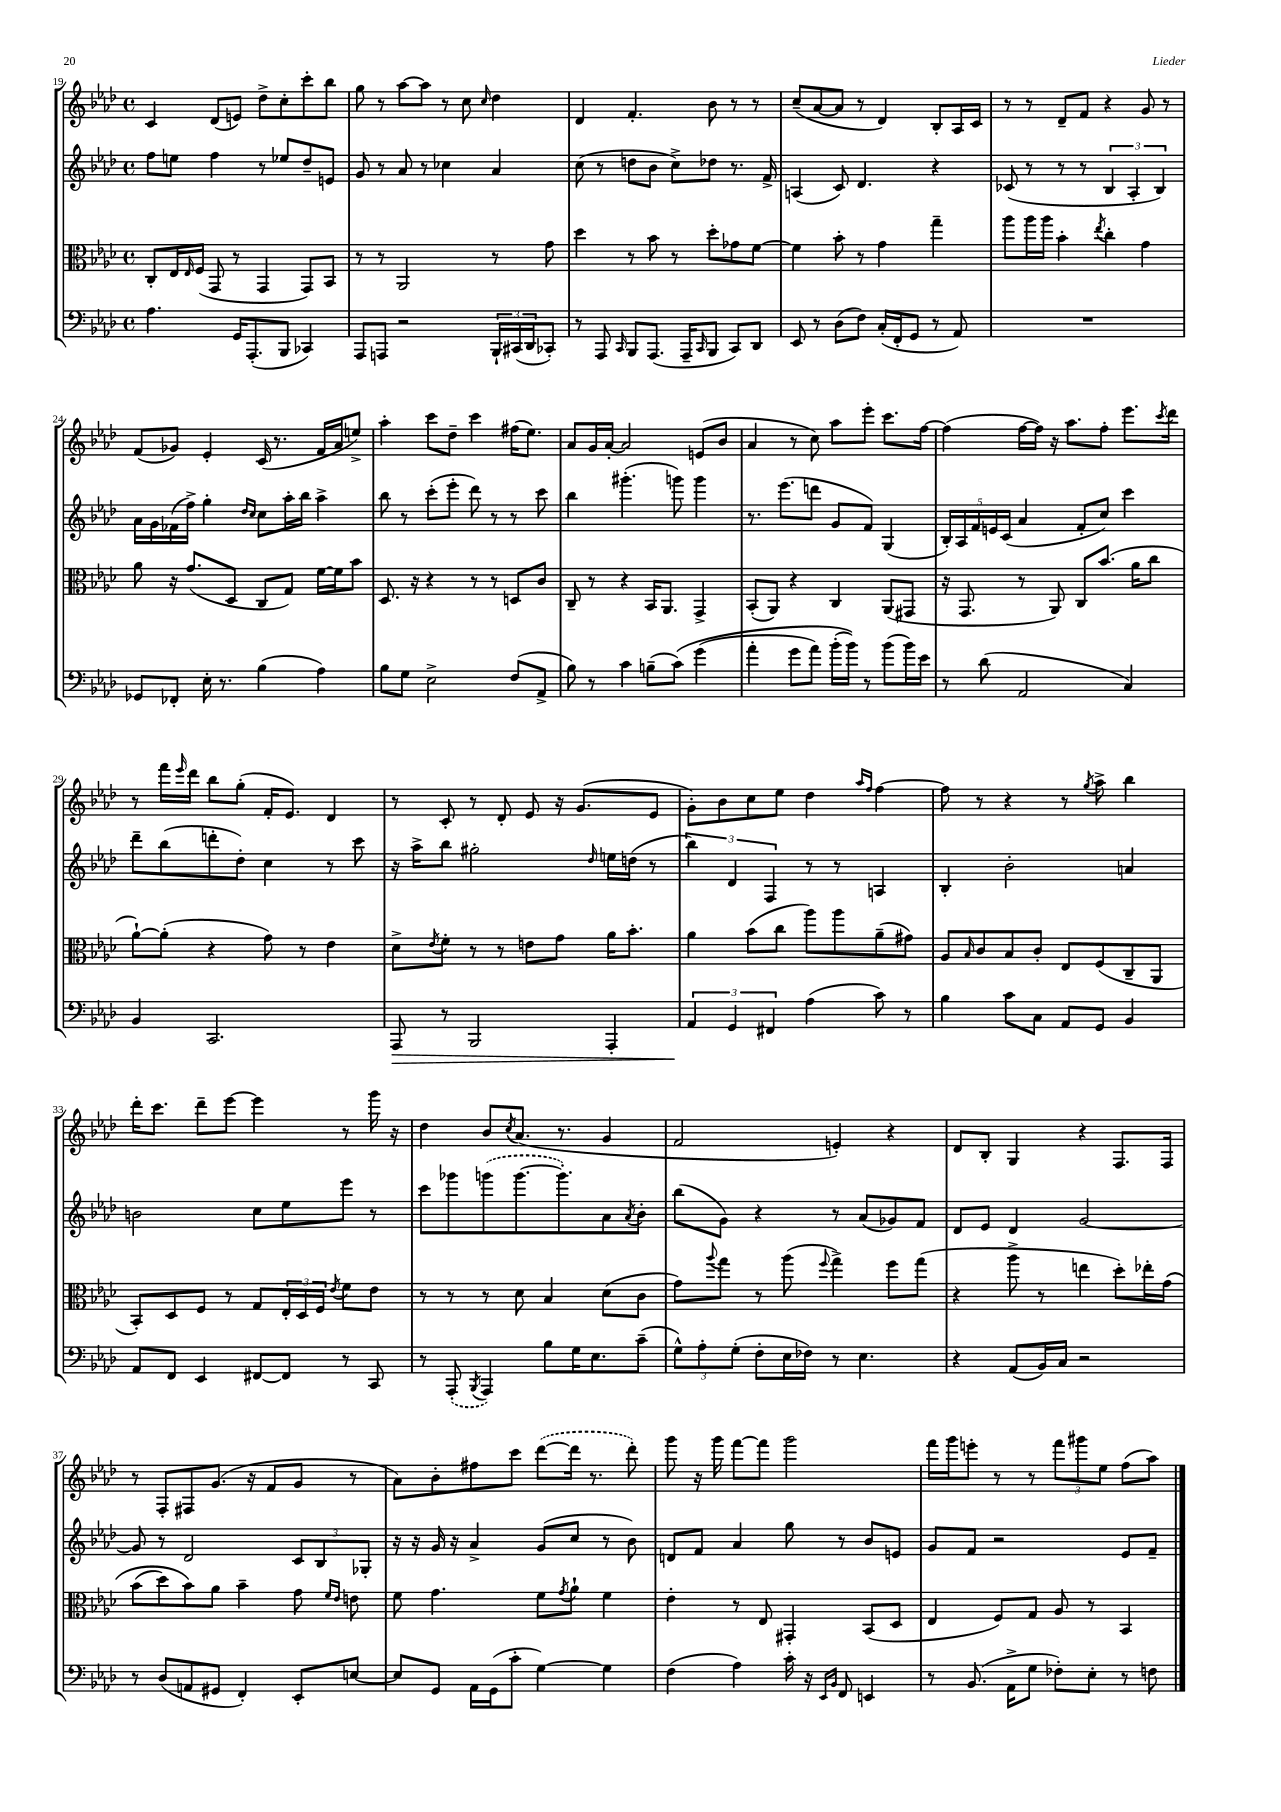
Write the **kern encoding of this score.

**kern	**dynam	**kern	**kern	**kern
*part4	*part4	*part3	*part2	*part1
*staff4	*staff4	*staff3	*staff2	*staff1
*clefF4	*	*clefC3	*clefG2	*clefG2
*k[b-e-a-d-]	*	*k[b-e-a-d-]	*k[b-e-a-d-]	*k[b-e-a-d-]
*M4/4	*	*M4/4	*M4/4	*M4/4
*met(c)	*	*met(c)	*met(c)	*met(c)
=19	=19	=19	=19	=19
4.A-\	.	8C'/L	8ff\L	4c/
.	.	16E-/L	8een\J	.
.	.	16qqE-/	.	.
.	.	(16F/JJ	.	.
.	.	8GG/	4ff\	(8d-/L
16GG/KL	.	8r	.	8en/J)
(8.AAA-'/	.	.	.	.
.	.	4GG/	8r	8dd-^\L
8BBB-/J	.	.	8ee-X/L	8cc'\
4CC-X/)	.	8GG/L)	8dd-~/	8ccc'\
.	.	8BB-/J	8en/J	8bb-\J
=20	=20	=20	=20	=20
8AAA-/L	.	8r	8g/	8gg\
8AAAn/J	.	8r	8r	8r
2r	.	2AA-/	8a-/	[8aa-\L
.	.	.	8r	8aa-\J]
.	.	.	4cc-X\	8r
.	.	.	.	8cc\
.	.	.	.	16qqcc/
24BBB-`/LL	.	8r	4a-/	4dd-\
(24CC#X/	.	.	.	.
24DD-/J	.	.	.	.
8CC-X'/J)	.	8g\	.	.
=21	=21	=21	=21	=21
8r	.	4dd-\	(8cc\	4d-/
8AAA-/	.	.	8r	.
16qqCC/	.	.	.	.
8BBB-/L	.	8r	8ddn\L	4.f'/
(8.AAA-/J	.	8b-\	8b-\J	.
.	.	8r	8cc^\L)	.
16AAA-~/KL	.	.	.	.
16qqCC/	.	.	.	.
8BBB-/J	.	8dd-'\L	8dd-X\J	8b-\
8CC/L)	.	8g-X\	8.r	8r
8DD-/J	.	[8f\J	.	8r
.	.	.	16f^/	.
=22	=22	=22	=22	=22
8EE-/	.	4f\]	(4An/	(8cc~/L
8r	.	.	.	[8a-/
(8D-\L	.	8b-'\	8c/)	8a-/J]
8F\J)	.	8r	4.d-/	8r
(16C'/LL	.	4g\	.	4d-/)
16FF'/J	.	.	.	.
8GG/J	.	.	.	.
8r	.	4gg~\	4r	8B-'/L
8AA-/)	.	.	.	16A-/L
.	.	.	.	16c/JJ
=23	=23	=23	=23	=23
1r	.	8aa-\L	(8c-X/	8r
.	.	16aa-\L	8r	8r
.	.	16aa-\JJ	.	.
.	.	4b-'\	8r	8d-~/L
.	.	.	8r	8f/J
.	.	8qee-/	.	.
.	.	4cc'\	6B-/	4r
.	.	.	6A-'/	.
.	.	4g\	.	8g/
.	.	.	6B-/)	.
.	.	.	.	8r
!!LO:LB:g=z
=24	=24	=24	=24	=24
8GG-X/L	.	8a-\	16a-\LL	(8f/L
.	.	.	16g\	.
8FF-X'/J	.	16r	(16f-X\	8g-X/J)
.	.	(8.g/L	16ff^\JJ)	.
16E-'\	.	.	4gg'\	4e-'/
8.r	.	.	.	.
.	.	8D-/J	.	.
.	.	.	16qqdd-/LL	.
.	.	.	16qqcc/JJ	.
(4B-\	.	8C/L	8cc\L	(16c/
.	.	.	.	8.r
.	.	8G/J)	16aa-'\L	.
.	.	.	16bb-\JJ	.
4A-\)	.	[16f\LL	4aa-^\	16f/LL
.	.	16f\J]	.	16a-/J
.	.	8b-\J	.	8een^/J)
=25	=25	=25	=25	=25
8B-\L	.	8.D-/	8bb-\	4aa-'\
8G\J	.	.	8r	.
.	.	16r	.	.
2E-^\	.	4r	(8ccc'\L	8ccc\L
.	.	.	8eee-'\J	8dd-~\J
.	.	8r	8ddd-\)	4ccc\
.	.	8r	8r	.
(8F/L	.	8Dn/L	8r	(16ff#X\KL
.	.	.	.	8.ee-\J)
8AA-^/J	.	8c/J	8ccc\	.
=26	=26	=26	=26	=26
8B-\)	.	8C~/	4bb-\	8a-/L
8r	.	8r	.	16g/L
.	.	.	.	[16a-'/JJ
4c\	.	4r	(4.ggg#X'\	2a-/]
(8Bn~\L	.	16BB-/KL	.	.
.	.	8.AA-/J	.	.
(8c\J)	.	.	8gggn\)	.
(4g\	.	4GG^/	4ggg\	(8en/L
.	.	.	.	8b-/J
=27	=27	=27	=27	=27
4a-'\	.	(8BB-'/L	8.r	4a-/
.	.	8AA-/J)	.	.
.	.	.	(8.eee-\L	.
8g\L	.	4r	.	8r
8a-\J)	.	.	8dddn\J	8cc\)
(16b-'\LL	.	4C/	8g/L	8aa-\L
16b-\JJ))	.	.	.	.
8r	.	.	8f/J)	8eee-'\J
(8b-\L	.	(8AA-/L	(4G/	8.ccc\L
16b-\L)	.	8GG#X/J	.	.
16e-\JJ	.	.	.	[16ff\Jk
=28	=28	=28	=28	=28
8r	.	16r	20B-'/LL)	(4ff\]
.	.	.	20A-/	.
.	.	8.GG/	.	.
.	.	.	20f/	.
(8d-\	.	.	.	.
.	.	.	20en/	.
.	.	.	(20c/JJ	.
2AA-/	.	8r	4a-/	[16ff\LL
.	.	.	.	16ff\JJ])
.	.	8AA-/)	.	16r
.	.	.	.	8.aa-\L
.	.	8C/L	8f'/L	.
.	.	(8.b-/J	8cc/J)	8ff'\J
4C/)	.	.	4ccc\	8.eee-\L
.	.	16a-\KL	.	.
.	.	8cc\J	.	.
.	.	.	.	8qccc/
.	.	.	.	16ddd-\Jk
!!LO:LB:g=z
=29	=29	=29	=29	=29
4BB-/	.	[8a-`\L)	8ddd-~\L	8r
.	.	(8a-'\J]	(8bb-\	16fff\LL
.	.	.	.	16qqeee-/
.	.	.	.	16ddd-\JJ
2.CC/	.	4r	8dddn'\	8bb-\L
.	.	.	8dd-'\J)	(8gg'\J
.	.	8g\)	4cc\	16f'/KL
.	.	.	.	8.e-/J)
.	.	8r	.	.
.	.	4e-\	8r	4d-/
.	.	.	8ccc\	.
=30	=30	=30	=30	=30
!	!LO:HP:b	!	!	!
8AAA-/	>	8d-^\L	16r	8r
.	.	.	16aa-^\KL	.
.	.	8qe-/	.	.
8r	.	8f'\J	8bb-\J	8c'/
2BBB-/	.	8r	2gg#X'\	8r
.	.	8r	.	8d-'/
.	.	8en\L	.	8e-/
.	.	8g\J	.	16r
.	.	.	.	(8.g/L
.	.	.	16qqdd-/	.
4AAA-'/	.	16a-\KL	16een\LL	.
.	.	8.b-'\J	(16ddn\JJ	.
.	.	.	8r	8e-/J
=31	=31	=31	=31	=31
6AA-/	.	4a-\	6bb-\)	8g'\L)
.	.	.	.	8b-\
6GG/	]	.	6d-/	.
.	.	(8b-\L	.	8cc\
6FF#X/	.	.	6F/	.
.	.	8cc\J	.	8ee-\J
(4A-\	.	8aa-\L)	8r	4dd-\
.	.	8aa-\	8r	.
.	.	.	.	16qqaa-/LL
.	.	.	.	16qqff/JJ
8c\)	.	(8a-~\	4An/	[4ff\
8r	.	8g#X\J)	.	.
=32	=32	=32	=32	=32
4B-\	.	8A-/L	4B-'/	8ff\]
.	.	16qqB-/	.	.
.	.	8c/	.	8r
8c\L	.	8B-/	2b-'\	4r
8C\J	.	8c'/J	.	.
8AA-/L	.	8E-/L	.	8r
.	.	.	.	8qgg/
8GG/J	.	(8F/	.	8aa-^\
4BB-/	.	8C~/	4an/	4bb-\
.	.	8AA-/J	.	.
!!LO:LB:g=z
=33	=33	=33	=33	=33
8AA-/L	.	8BB-'/L)	2bn\	16ddd-'\KL
.	.	.	.	8.ccc\J
8FF/J	.	8D-/	.	.
4EE-/	.	8F/J	.	8ddd-~\L
.	.	8r	.	[8eee-\J
[8FF#X/L	.	8G/L	8cc\L	4eee-\]
8FF#/J]	.	24E-'/L	8ee-\	.
.	.	24D-/	.	.
.	.	24F/JJ	.	.
.	.	8qe-/	.	.
8r	.	8f\L	8eee-\J	8r
8CC/	.	8e-\J	8r	16ggg\
.	.	.	.	16r
=34	=34	=34	=34	=34
8r	.	8r	8ccc\L	4dd-\
(8AAA-'/	.	8r	8ggg-X\	.
8qBBB-/	.	.	.	.
4AAA-/)	.	8r	(8gggn\	8b-/L
.	.	.	.	8qcc/
.	.	8d-\	[8.ggg\	(8.a-/J
8B-\L	.	4B-/	.	.
.	.	.	8.ggg'\])	8.r
16G\K	.	.	.	.
8.E-\	.	.	.	.
.	.	(8d-\L	8a-\	4g/
.	.	.	8qa-/	.
(8c~\J	.	8c\J	8b-'\J	.
=35	=35	=35	=35	=35
12G^^\L)	.	8g\L)	(8bb-\L	2f/
12A-'\	.	.	.	.
.	.	8qqaa-/	.	.
.	.	8gg\J	8g\J)	.
(12G'\J	.	.	.	.
8F'\L	.	8r	4r	.
16E-\L	.	(8aa-\	.	.
16F-X\JJ)	.	.	.	.
.	.	8qqff/	.	.
8r	.	4gg^\)	8r	4en'/)
4.E-\	.	.	(8a-/L	.
.	.	8ff\L	8g-X/)	4r
.	.	(8gg\J	8f/J	.
=36	=36	=36	=36	=36
4r	.	4r	8d-/L	8d-/L
.	.	.	8e-/J	8B-'/J
(8AA-/L	.	8aa-^\	4d-/	4G/
16BB-/L)	.	8r	.	.
16C/JJ	.	.	.	.
2r	.	4een\	[2g/	4r
.	.	8dd-'\L)	.	8.F/L
.	.	16ee-X'\L	.	.
.	.	(16g\JJ	.	16F/Jk
!!LO:LB:g=z
=37	=37	=37	=37	=37
8r	.	(8b-\L	8g/]	8r
(8D-/L	.	8dd-\)	8r	8F'/L
8AAn/	.	8b-\)	2d-/	8F#X/
8GG#X/J	.	8a-\J	.	(8.g/J
4FF'/)	.	4b-~\	.	.
.	.	.	.	16r
.	.	.	.	8f/L
8EE-'/L	.	8g\	12c/L	8g/J
.	.	.	12B-/	.
.	.	16qqf/LL	.	.
.	.	16qqe-/JJ	.	.
[8En/J	.	8en\	.	8r
.	.	.	12G-X'/J	.
=38	=38	=38	=38	=38
8E/L]	.	8f\	16r	8a-\L)
.	.	.	16r	.
8GG/J	.	4.g\	16g/	8b-'\
.	.	.	16r	.
16AA-\LL	.	.	4a-^/	8ff#X\
(16GG\J	.	.	.	.
8c'\J	.	.	.	8ccc\J
[4G\)	.	8f\L	(8g/L	([8ddd-\L
.	.	8qg/	.	.
.	.	8a-`\J	8cc/J	16ddd-\Jk]
.	.	.	.	8.r
4G\]	.	4f\	8r	.
.	.	.	8b-\)	8ddd-'\)
=39	=39	=39	=39	=39
(4F\	.	4e-'\	8dn/L	8ggg\
.	.	.	8f/J	16r
.	.	.	.	16ggg\
4A-\)	.	8r	4a-/	[8fff\L
.	.	8E-/	.	8fff\J]
16c'\	.	4GG#X'/	8gg\	2ggg\
16r	.	.	.	.
16qqEE-/LL	.	.	.	.
16qqBB-/JJ	.	.	.	.
8FF/	.	.	8r	.
4EEn/	.	(8BB-/L	8b-/L	.
.	.	8D-/J	8en/J	.
=40	=40	=40	=40	=40
8r	.	4E-/	8g/L	16fff\LL
.	.	.	.	16ggg\J
(8.BB-/	.	.	8f/J	8eeen'\J
.	.	8F/L)	2r	8r
16AA-^\KL	.	.	.	.
8G\J	.	8G/J	.	8r
8F-X'\L)	.	8A-/	.	12fff\L
.	.	.	.	12ggg#X\
8E-'\J	.	8r	.	.
.	.	.	.	12ee-\J
8r	.	4BB-/	8e-/L	(8ff\L
8Fn\	.	.	8f~/J	8aa-\J)
==	==	==	==	==
*-	*-	*-	*-	*-
